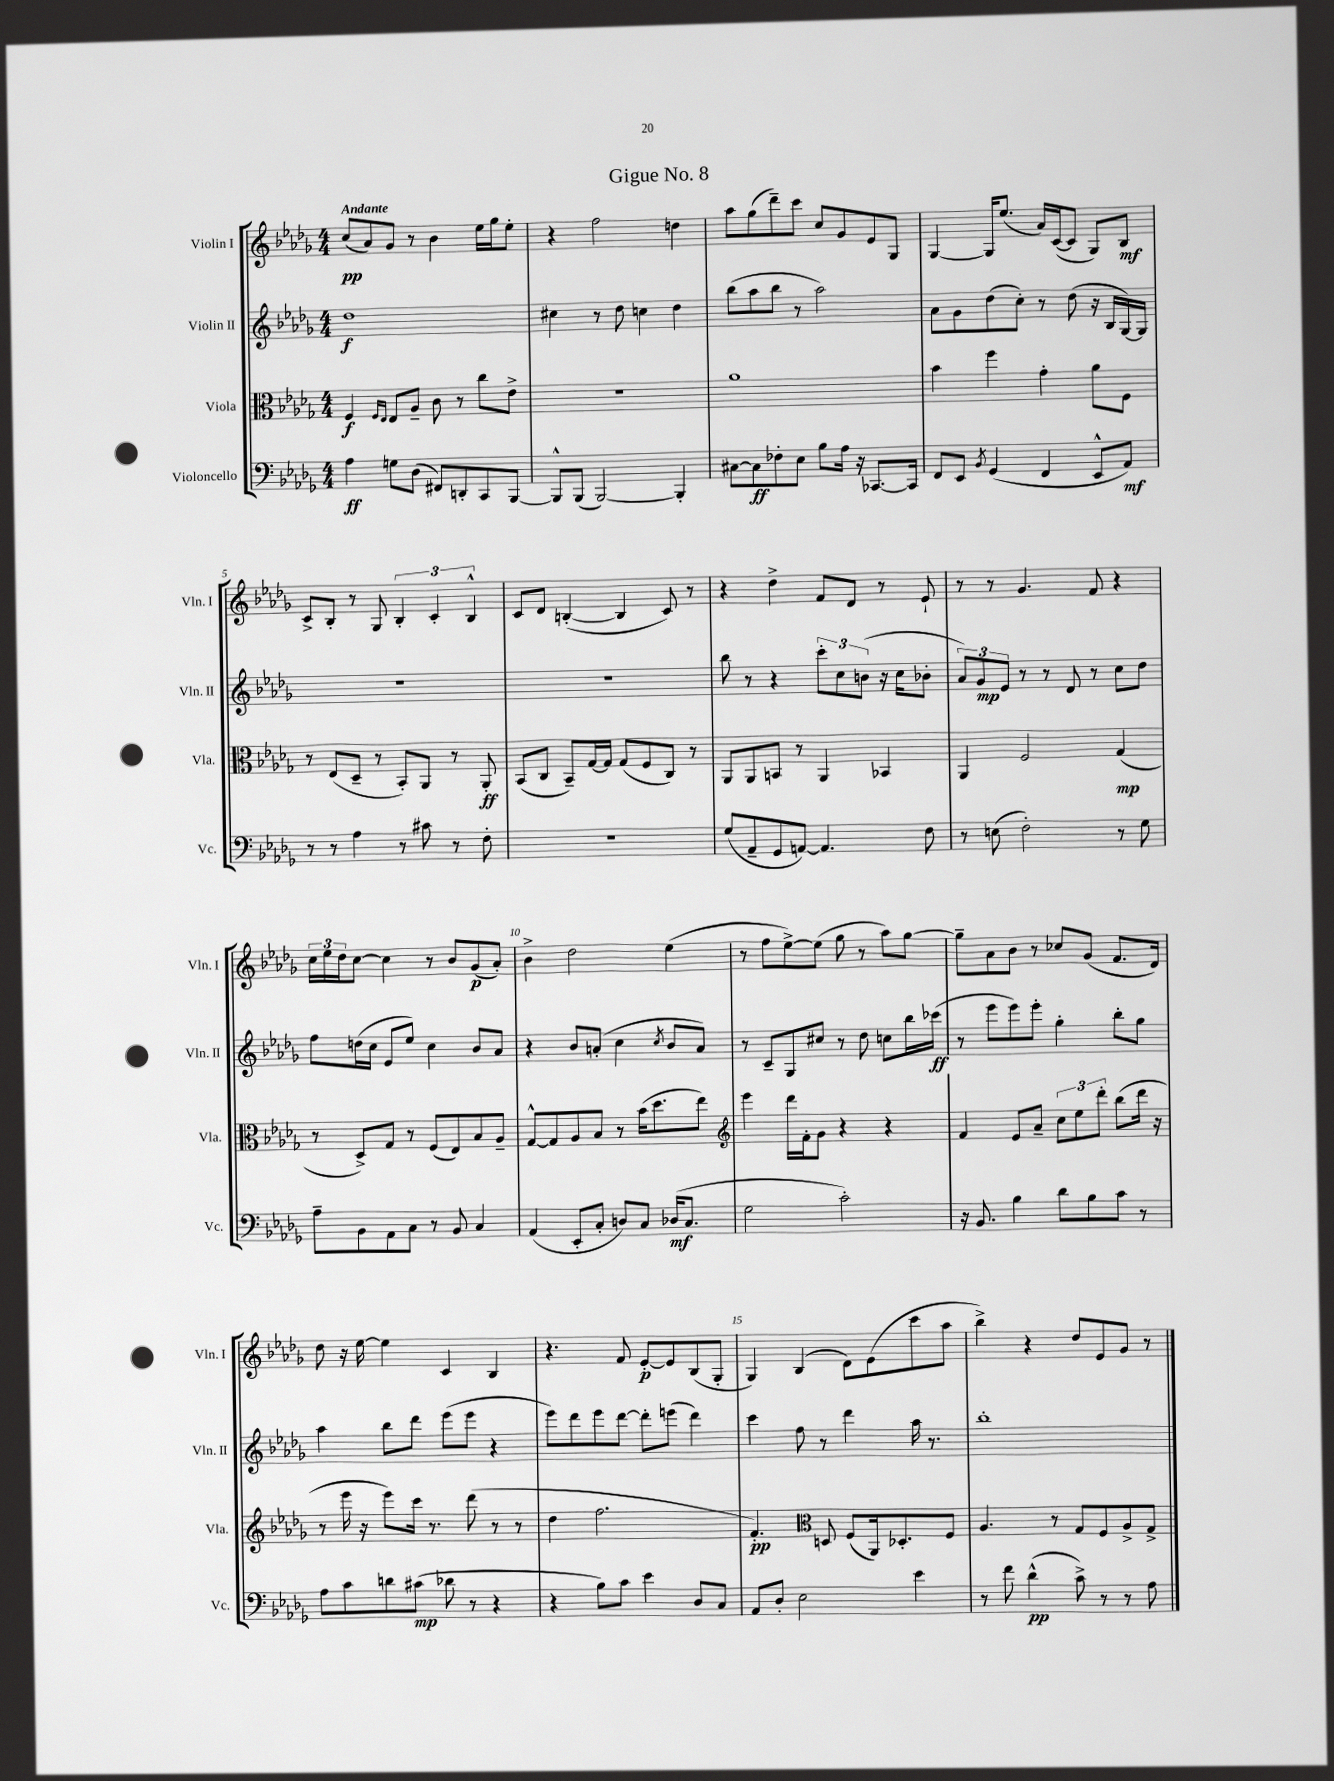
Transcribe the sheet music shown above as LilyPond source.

\header { title = "Gigue No. 8" }
<<
\new StaffGroup <<
\new Staff = "s0" \with { instrumentName = "Violin I" shortInstrumentName = "Vln. I" } {
    \clef treble \key des \major \numericTimeSignature \time 4/4 \tempo "Andante"
    c''8\pp( aes'8) ges'8 r8 bes'4 ees''16 ges''16 ees''8-. |
    r4 f''2 d''4 |
    aes''8 ges''8( des'''8--) c'''8 c''8 ges'8 ees'8 ges8 |
    ges4~ ges16 ees''8.( aes'16) c'16~( c'8 ges8) bes8\mf |
    c'8-> bes8-. r8 ges8 \tuplet 3/2 { bes4-. c'4-. bes4-^ } |
    c'8 des'8 b4~-.( b4 c'8) r8 |
    r4 des''4-> f'8 des'8 r8 ees'8-! |
    r8 r8 ges'4. f'8 r4 |
    \tuplet 3/2 { c''16 ees''16 des''16 } c''8~ c''4 r8 bes'8 ges'8\p( aes'8-.) |
    bes'4-> des''2 ees''4( |
    r8 f''8 ees''8~->) ees''8( ges''8 r8 aes''8) ges''8~ |
    ges''8-- aes'8 bes'8 r8 ces''8 ges'8( f'8. des'16) |
    des''8 r16 ees''16~ ees''4 c'4 bes4 |
    r4. f'8 ees'8~-.\p ees'8 bes8( ges8-. |
    ges4) bes4( des'8) ees'8( c'''8 aes''8 |
    bes''4->) r4 des''8 ees'8 ges'8 r8 \bar "|." |
}
\new Staff = "s1" \with { instrumentName = "Violin II" shortInstrumentName = "Vln. II" } {
    \clef treble \key des \major \numericTimeSignature \time 4/4
    des''1\f |
    cis''4 r8 des''8 c''4 des''4 |
    bes''8( aes''8 bes''8 r8 aes''2) |
    aes'8 ges'8 des''8( c''8-.) r8 des''8( r16 bes16 ges16~) ges16 |
    R1 |
    R1 |
    bes''8 r8 r4 \tuplet 3/2 { c'''8-. c''8 b'8( } r16 c''16 bes'8-. |
    \tuplet 3/2 { aes'8) ges'8\mp ees'8 } r8 r8 des'8 r8 c''8 des''8 |
    f''8 d''16( c''16 ees'8 ees''8) c''4 bes'8 aes'8 |
    r4 bes'8 a'8-.( c''4 \acciaccatura { c''8 } bes'8 a'8) |
    r8 c'8-- ges8 cis''8 r8 des''8 c''8 bes''16 ces'''16\ff( |
    r8 ees'''8 ees'''8) ees'''8-. ges''4-. bes''8-. ges''8 |
    aes''4 bes''8 des'''8 ees'''8( ees'''8 r4 |
    ees'''8) des'''8 ees'''8 des'''8~ des'''8-. e'''8( des'''4) |
    c'''4 f''8 r8 des'''4 aes''16 r8. |
    bes''1-. \bar "|." |
}
\new Staff = "s2" \with { instrumentName = "Viola" shortInstrumentName = "Vla." } {
    \clef alto \key des \major \numericTimeSignature \time 4/4
    f4\f \grace { f16 ees16 } ees8 aes8-- c'8 r8 c''8 ees'8-> |
    R1 |
    aes'1 |
    bes'4 f''4 ges'4-. aes'8 f8 |
    r8 ees8( des8-- r8 bes,8-.) aes,8 r8 aes,8-.\ff |
    bes,8( c8 bes,8--) ges16~ ges16 ges8( f8 c8) r8 |
    aes,8 aes,8 b,8 r8 aes,4 bes,4 |
    aes,4 f2 ges4\mp( |
    r8 des8->) ges8 r8 f8( ees8) bes8 aes8-- |
    ges8~-^ ges8 aes8 bes8 r8 bes'16( des''8. ees''8) |
    \clef treble ees'''4 des'''16 f'16-. ges'8 r4 r4 |
    f'4 ees'8 aes'8-- \tuplet 3/2 { c''8 ees''8 des'''8-. } bes''8( des'''16 r16 |
    r8 ees'''16 r16 ees'''8) c'''16 r8. des'''8( r8 r8 |
    des''4 f''2. |
    f'4.-.\pp) \clef alto d8 f8( aes,16) des8.-. f8 |
    aes4. r8 ges8 f8 aes8-> ges8-> \bar "|." |
}
\new Staff = "s3" \with { instrumentName = "Violoncello" shortInstrumentName = "Vc." } {
    \clef bass \key des \major \numericTimeSignature \time 4/4
    aes4\ff g8 des8( fis,8) d,8-. c,8 bes,,8~ |
    bes,,8-^ bes,,8( bes,,2~) bes,,4-. |
    cis8~ cis8\ff fes8-. ees8 bes8 aes16 r16 ces,8.~ ces,16 |
    f,8 ees,8 \acciaccatura { bes,8 } ges,4( f,4 ees,8-^ aes,8\mf) |
    r8 r8 aes4 r8 cis'8 r8 f8-. |
    R1 |
    ges8( aes,8-- ges,8 a,8~) a,4. f8 |
    r8 e8( f2-.) r8 ges8 |
    aes8-- bes,8 aes,8 c8 r8 bes,8 c4 |
    aes,4( ees,8-. c8-. d8) c8 des16\mf( c8. |
    ges2 c'2-.) |
    r16 bes,8. bes4 des'8 bes8 c'8 r8 |
    aes8 c'8 d'8 cis'8\mp( des'8 r8 r4 |
    r4 bes8) c'8 ees'4 des8 c8 |
    aes,8 des8-. ees2 ees'4 |
    r8 f'8 des'4-^\pp( c'8->) r8 r8 aes8 \bar "|." |
}
>>
>>
\layout { \context { \Score \override BarNumber.break-visibility = ##(#f #t #t) barNumberVisibility = #(every-nth-bar-number-visible 5) } }
